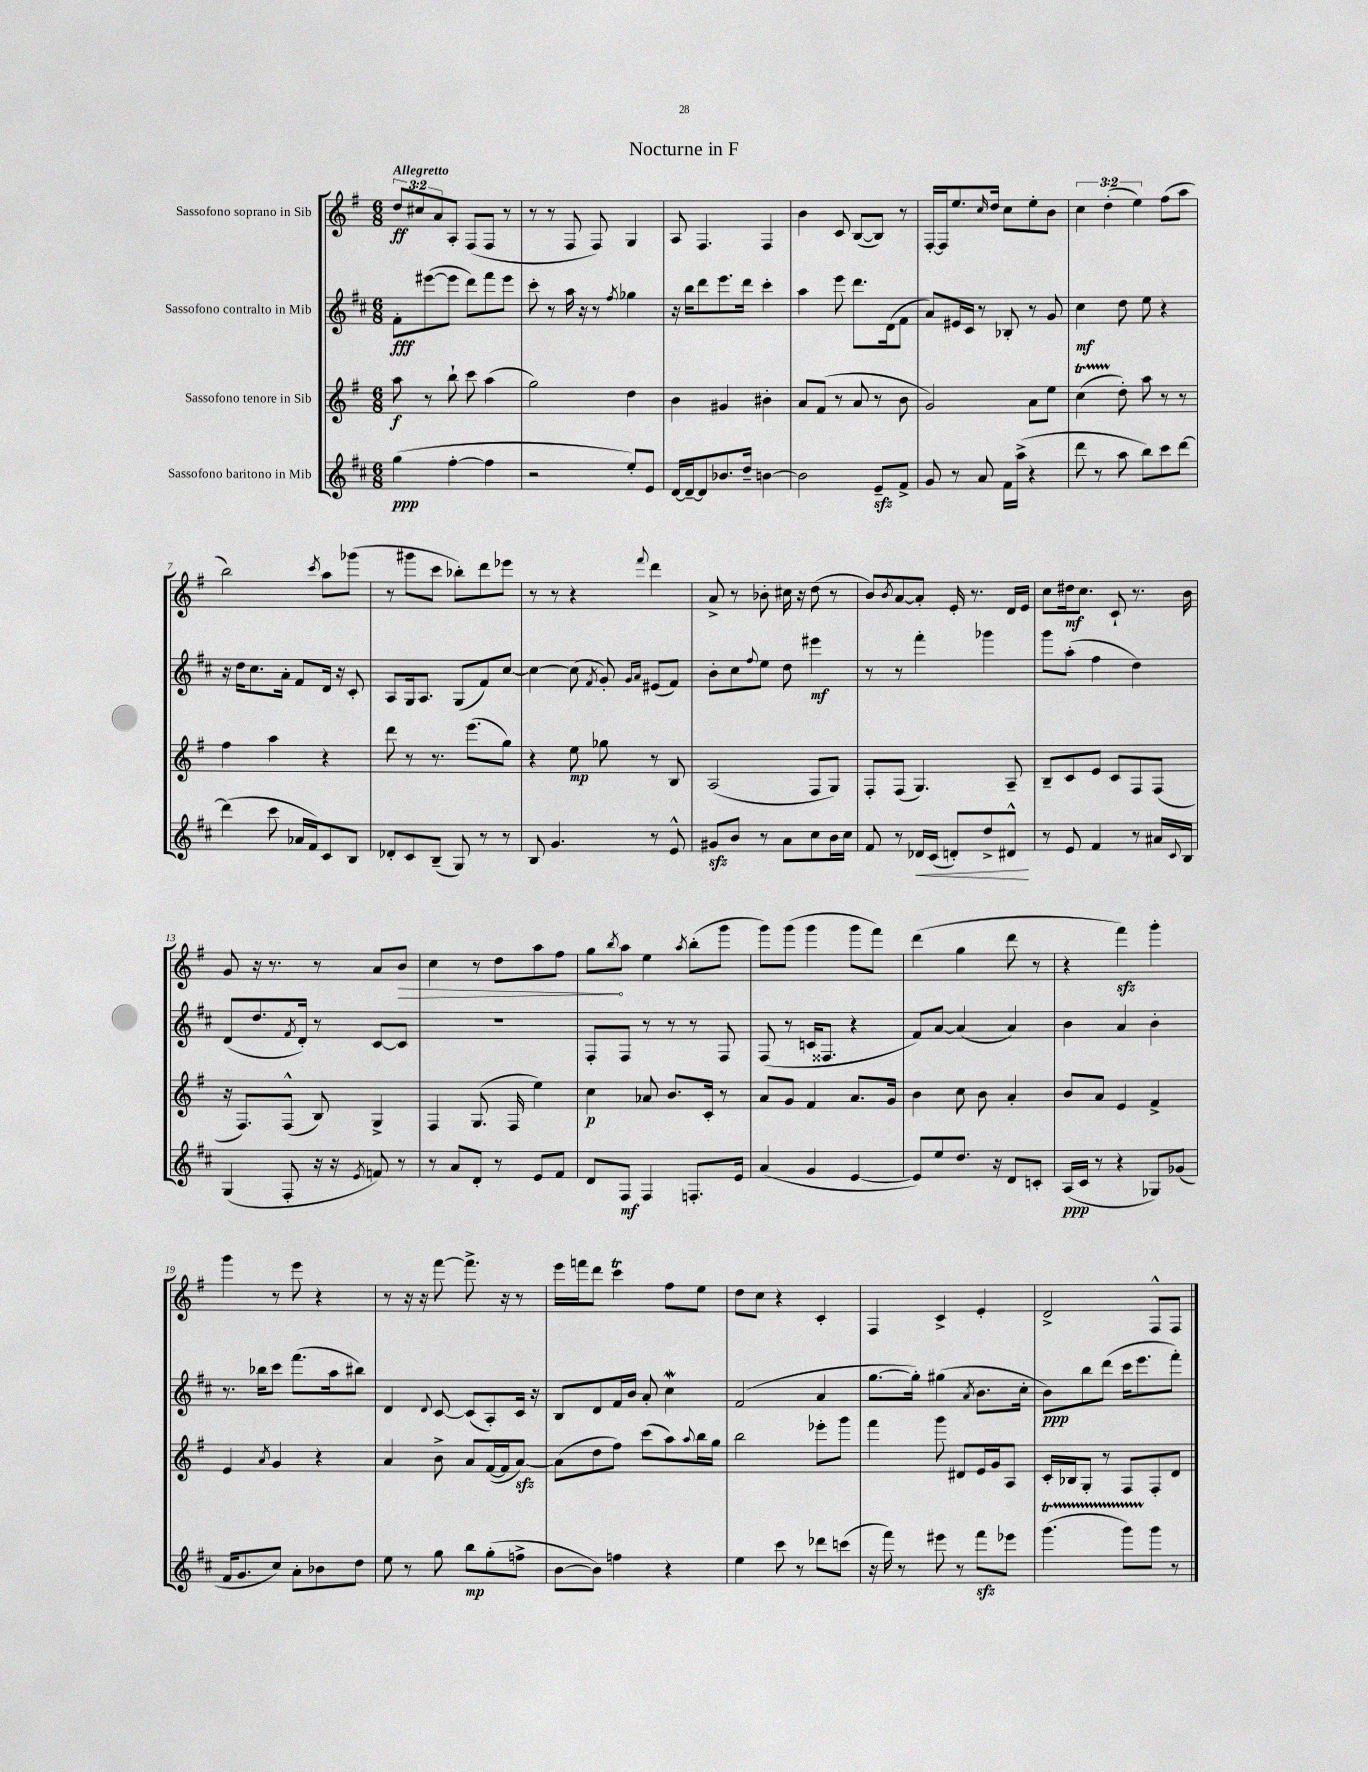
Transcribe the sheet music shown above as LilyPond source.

\header { title = "Nocturne in F" }
<<
\new StaffGroup <<
\new Staff = "s0" \with { instrumentName = "Sassofono soprano in Sib" } {
    \clef treble \key g \major \numericTimeSignature \time 6/8 \override Staff.TupletNumber.text = #tuplet-number::calc-fraction-text \tempo "Allegretto"
    \tuplet 3/2 { d''8\ff cis''8 a'8 } a8-. fis8( fis8 r8 |
    r8 r8 fis8 fis8) g4 |
    a8 fis4. fis4 |
    b'4 c'8 b8~( b8) r8 |
    fis16~-. fis16 e''8. \grace { c''16 } d''16 c''8 e''8-. b'8 |
    \tuplet 3/2 { c''4 d''4-.( e''4) } fis''8( a''8 |
    b''2) \acciaccatura { c'''8 } a''8 ges'''8( |
    r8 gis'''8 c'''8 bes''8-.) d'''8 ees'''8 |
    r8 r8 r4 \appoggiatura { fis'''8 } d'''4 |
    a'8-> r8 bes'8-. cis''16 r16 d''8( r8 |
    b'8) \acciaccatura { b'8 } a'8~ a'8-. e'16-. r8. d'16 e'16 |
    c''8 dis''16\mf c''8. c'8-! r8. b'16 |
    g'8 r16 r8. r8 a'8 \once \override Hairpin.circled-tip = ##t b'8\> |
    c''4 r8 d''8 a''8 fis''8 |
    g''8\! \acciaccatura { b''8 } a''8 e''4 \acciaccatura { a''8 } b''8-.( g'''8 |
    g'''8) g'''8( g'''4 g'''8 fis'''8) |
    d'''4( g''4 d'''8 r8 |
    r4 fis'''4\sfz) g'''4-. |
    g'''4 r8 e'''8 r4 |
    r8 r16 r16 fis'''8~ fis'''8.-> r16 r8 |
    e'''16 f'''16 d'''8 c'''4\trill fis''8 e''8 |
    d''8 c''8 r4 c'4-. |
    fis4 c'4-> e'4-. |
    d'2-> fis8-^ fis8 \bar "|." |
}
\new Staff = "s1" \with { instrumentName = "Sassofono contralto in Mib" } {
    \clef treble \key d \major \numericTimeSignature \time 6/8
    fis'8-.\fff eis'''8~( eis'''8 d'''8) fis'''8 eis'''8 |
    cis'''8-. r8 a''16 r16 r8 \acciaccatura { fis''8 } ges''4 |
    r16 b''16 d'''8 e'''8. d'''16 cis'''4-. |
    a''4 e'''8 d'''8. d'16( fis'8 |
    a'8) eis'16 cis'16 r8 bes8-. r8 g'8 |
    cis''4\mf d''8 e''8 r4 |
    r16 d''16 cis''8. a'16-. fis'8 d'16 r16 cis'8-. |
    a8 g16 a8. g8( fis'8) cis''8~ |
    cis''4~ cis''8( \acciaccatura { fis'8 } g'8-.) \grace { g'16 a'16 } eis'8( fis'8) |
    b'8-. cis''8 \appoggiatura { fis''8 } e''8 d''8 eis'''4\mf |
    r8 r8 fis'''4-. ges'''4 |
    g'''8 a''8-.( fis''4 d''4) |
    d'8( d''8. \acciaccatura { fis'8 } d'16-.) r8 cis'8~ cis'8 |
    R2. |
    fis8-. fis8 r8 r8 r8 fis8 |
    fis8( r8 c'16 fisis8. r4 |
    fis'8) a'8~ a'4( a'4) |
    b'4 a'4 b'4-. |
    r8. bes''16 cis'''8 fis'''8.( a''16 bis''8) |
    d'4 \appoggiatura { d'8 } cis'8~ cis'8( a8-.) cis'16 r16 |
    b8 d'8 fis'16 b'16 a'8-. cis''4\mordent |
    fis'2( a'4 |
    g''8.~ g''16-.) gis''4( \acciaccatura { a'8 } b'8. cis''16-. |
    b'8\ppp) b''8 d'''8( cis'''16 e'''8. fis'''8-.) \bar "|." |
}
\new Staff = "s2" \with { instrumentName = "Sassofono tenore in Sib" } {
    \clef treble \key g \major \numericTimeSignature \time 6/8
    a''8\f r8 b''8-! c'''8 a''4( |
    g''2) d''4 |
    b'4 gis'4 bis'4-. |
    a'8 fis'8( r8 a'8 r8 b'8 |
    g'2) a'8 e''8 |
    c''4\startTrillSpan( d''8-.\stopTrillSpan) a''8 r8 r8 |
    fis''4 a''4 r4 |
    d'''8 r8 r8. e'''8.( g''8) |
    r4 e''8\mp ges''8 r8 b8 |
    a2( fis8 g8) |
    fis8-. fis8( g4.) a8-- |
    b8-- c'8 e'8 c'8 fis8 fis8( |
    r16 fis8.) fis8-^( b8) g4-> |
    fis4 g8.( fis16 e''4) |
    c''4\p aes'8 b'8. c'16-. r8 |
    a'8 g'8 fis'4 a'8. g'16 |
    b'4 c''8 b'8 a'4-. |
    b'8 a'8 e'4 fis'4-> |
    e'4 \acciaccatura { a'8 } g'4 r4 |
    a'4 b'8-> a'8 fis'16~( fis'16 a'8~\sfz) |
    a'8( d''8 fis''8) c'''8( a''8) \appoggiatura { a''8 } b''16 g''16 |
    b''2 ees'''8-. g'''8 |
    fis'''4 g'''8 dis'8 e'16 g'16 a8 |
    c'16-. bes16 g8-. r8 fis8 fis8-. d'8 \bar "|." |
}
\new Staff = "s3" \with { instrumentName = "Sassofono baritono in Mib" } {
    \clef treble \key d \major \numericTimeSignature \time 6/8
    g''4\ppp( fis''4~-. fis''4 |
    r2 e''8-.) e'8 |
    d'16~ d'16~-- d'8 bes'8. d''16-- b'4~ |
    b'2 e'8--\sfz fis'8-> |
    g'8 r8 a'8 fis'16 a''16->( r4 |
    d'''8 r8 a''8 b''8) cis'''8 d'''8~ |
    d'''4( cis'''8 aes'16 fis'16) cis'8 b8 |
    des'8-. cis'8 b8--( g8) r8 r8 |
    b8 g'4. r8 e'8-^ |
    gis'8\sfz b'8 r8 a'8 cis''8 b'16 cis''16 |
    fis'8 r8 des'16\< cis'16( d'8-.) d''8-> dis'8-^\! |
    r8 e'8 fis'4 r8 ais'16 \appoggiatura { cis'8 } b16 |
    g4( fis8-. r16 r16 \acciaccatura { e'8 } f'8) r8 |
    r8 a'8 d'8-. r8 e'8 fis'8 |
    d'8 fis8\mf fis4 f8.-. e'16 |
    a'4( g'4 e'4~ |
    e'8) e''8 d''8. r16 d'8 c'8-. |
    a16\ppp( cis'16 r8 r4 ges8) ges'8( |
    fis'16 g'8. cis''8) a'8-. bes'8 d''8 |
    e''8 r8 g''8 b''8\mp g''8-.( f''8-> |
    b'8~ b'8) f''4 r4 |
    e''4 cis'''8 r8 des'''8 c'''8( |
    r16 fis'''16) r8 eis'''8 r8 fis'''8\sfz ees'''8 |
    g'''4.\startTrillSpan( g'''8) g'''8\stopTrillSpan r8 \bar "|." |
}
>>
>>
